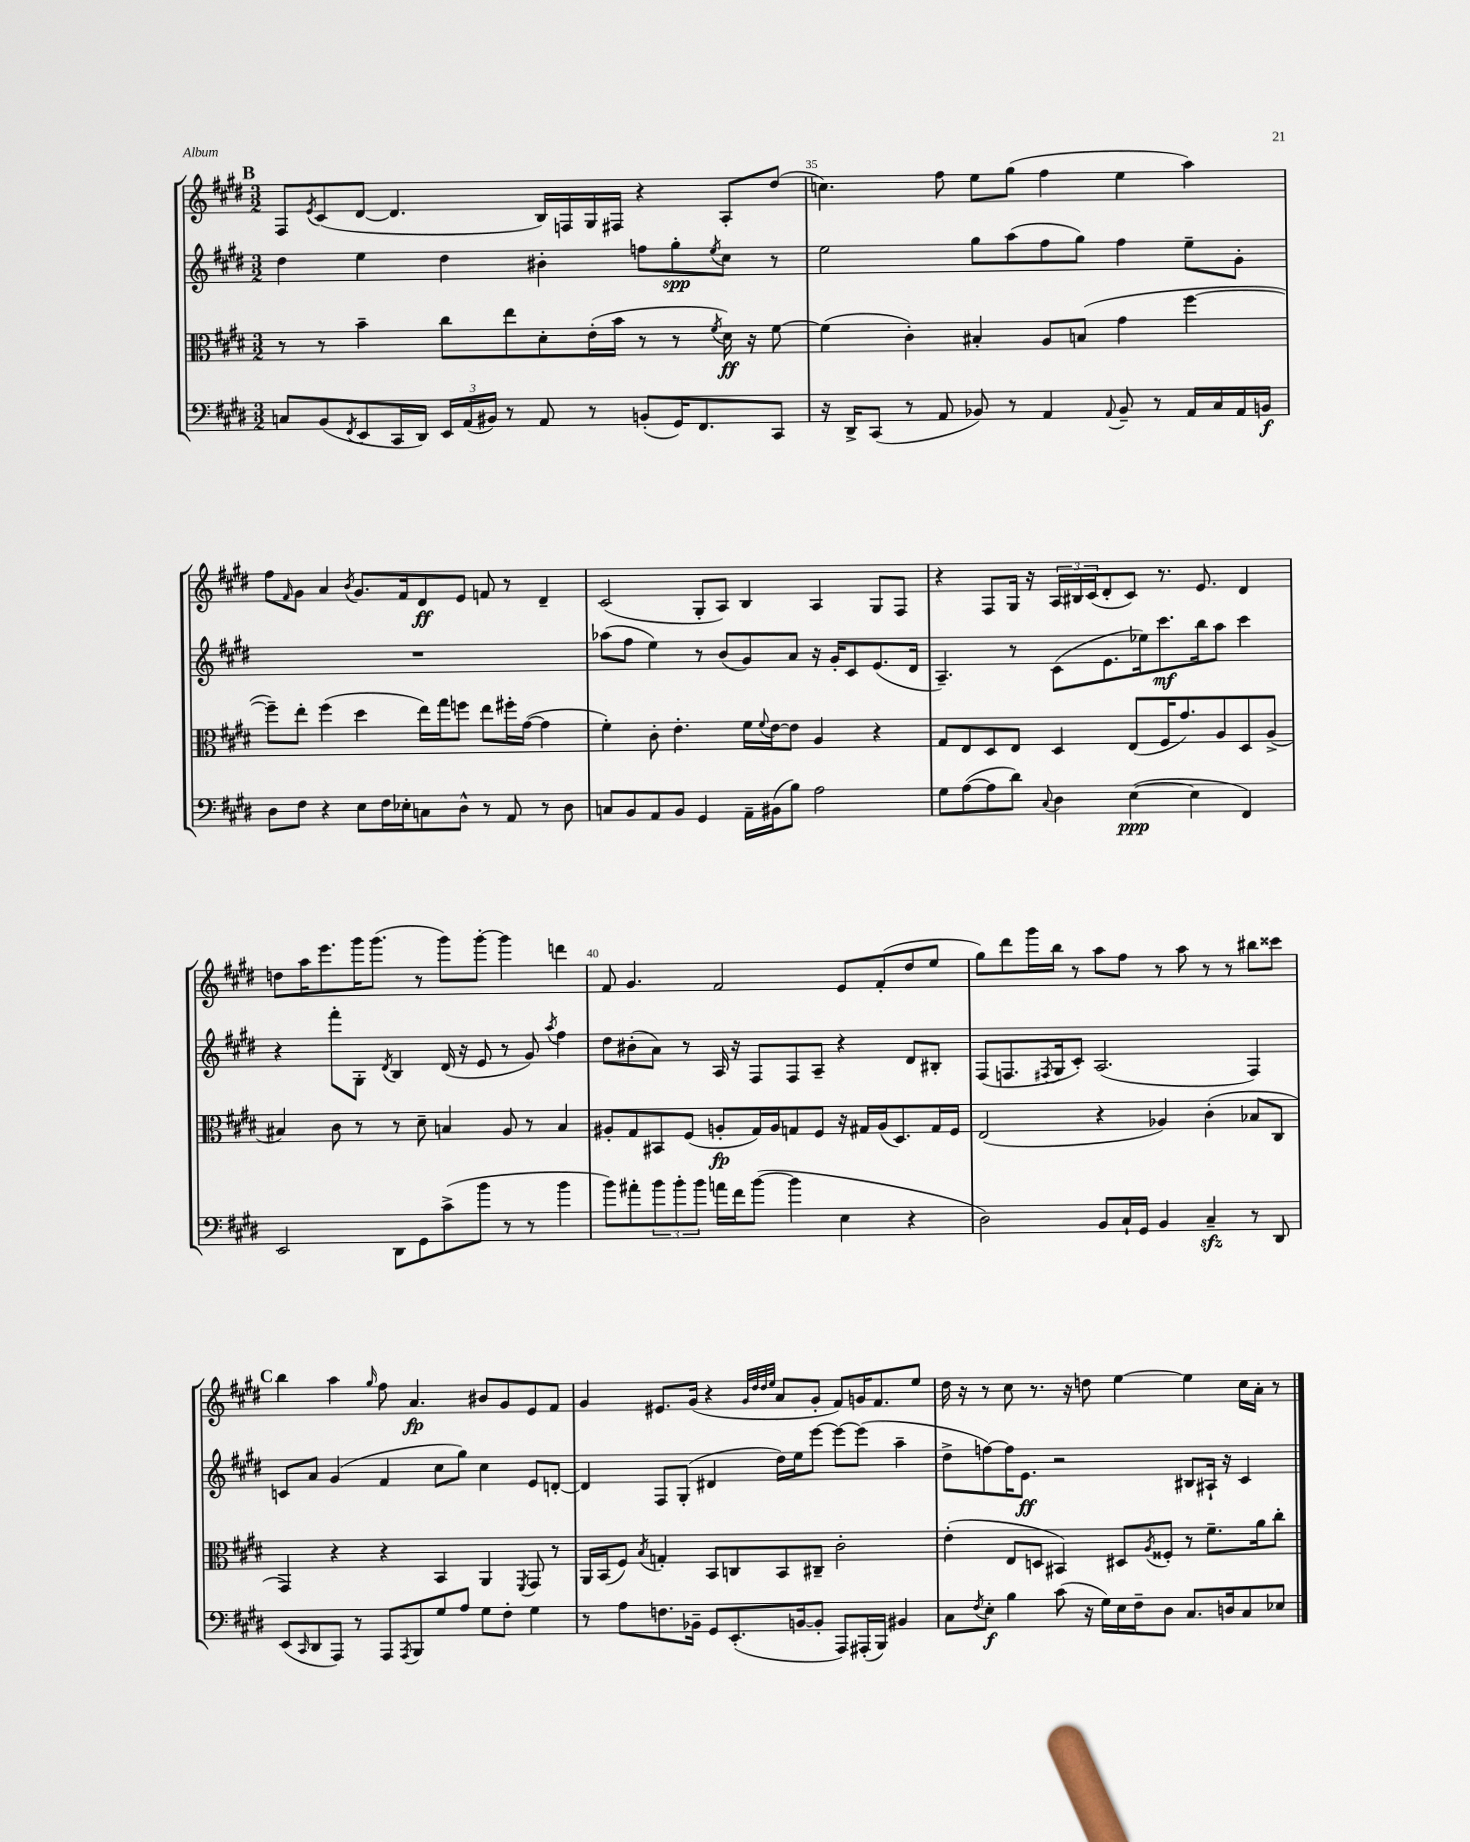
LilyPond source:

<<
\new StaffGroup <<
\new Staff = "s0" {
    \clef treble \key e \major \numericTimeSignature \time 3/2
    \mark \markup { \bold "B" } fis8 \acciaccatura { e'8 } cis'8( dis'8~ dis'4. b16) f16 gis16 fis16 r4 a8-. dis''8( |
    c''4.) fis''8 e''8 gis''8( fis''4 e''4 a''4) |
    fis''8 \grace { fis'16 } gis'8 a'4 \acciaccatura { b'8 } gis'8. fis'16 dis'8\ff e'8 f'8 r8 dis'4-- |
    cis'2( gis8-. a8) b4 a4 gis8 fis8 |
    r4 fis8 gis16 r16 \tuplet 3/2 { a16 bis16 cis'16( } dis'8-. cis'8) r8. e'8. dis'4 |
    d''8 a''16 e'''8. gis'''16 gis'''8.( r8 gis'''8) gis'''8~-. gis'''4 d'''4 |
    fis'8 gis'4. fis'2 e'8 fis'8-.( dis''8 e''8 |
    gis''8) dis'''8 gis'''16 b''16 r8 a''8 fis''8 r8 a''8 r8 r8 bis''8 cisis'''8 |
    \mark \markup { \bold "C" } b''4 a''4 \grace { gis''16 } fis''8 a'4.\fp bis'8 gis'8 e'8 fis'8 |
    gis'4 eis'8. gis'16( r4 \grace { gis'32 dis''32 dis''32 e''32 } a'8 gis'8-. fis'8) g'16 fis'8. e''8 |
    dis''16 r16 r8 cis''8 r8. r16 d''8 e''4~ e''4 cis''16 a'16-. r8 \bar "|." |
}
\new Staff = "s1" {
    \clef treble \key e \major \numericTimeSignature \time 3/2
    \mark \markup { \bold "B" } dis''4 e''4 dis''4 bis'4-. f''8 gis''8-.\spp \acciaccatura { e''8 } cis''8 r8 |
    e''2 gis''8 a''8( fis''8 gis''8) fis''4 e''8-- gis'8-. |
    R1. |
    aes''8( fis''8 e''4) r8 b'8( gis'8) a'8 r16 gis'16-. cis'8 e'8.( dis'16 |
    a4.--) r8 cis'8( e'8. ees''16) cis'''8.\mf b''16 a''8 cis'''4 |
    r4 fis'''8-. gis8-. \acciaccatura { dis'8 } b4 dis'16( r16 e'8 r8 gis'8) \acciaccatura { a''8 } fis''4 |
    dis''8 bis'8-.( a'8) r8 a16 r16 fis8 fis8 a8-- r4 dis'8 bis8-. |
    fis8( f8. \acciaccatura { fis8 } gis16 cis'8-.) a2.( fis4) |
    \mark \markup { \bold "C" } c'8 a'8 gis'4( fis'4 cis''8 gis''8) cis''4 e'8 d'8~-. |
    d'4 fis8 gis8-.( dis'4 dis''16) e''16 e'''8~ e'''8~ e'''8( a''4-- |
    dis''8-> f''8~) f''16 e'8.\ff r2 bis8 ais16-! r16 cis'4 \bar "|." |
}
\new Staff = "s2" {
    \clef alto \key e \major \numericTimeSignature \time 3/2
    \mark \markup { \bold "B" } r8 r8 b'4-- cis''8 e''8 dis'8-. e'16-.( b'16 r8 r8 \acciaccatura { fis'8 } dis'16\ff) r16 fis'8~ |
    fis'4( cis'4-.) bis4-. a8 b8( gis'4 fis''4~ |
    fis''8--) e''8-. fis''4( dis''4 e''16) gis''16 f''8 e''8 fis''16-. gis'16~( gis'4 |
    fis'4-.) cis'8-. e'4.-. fis'16 \appoggiatura { fis'8 } e'16~ e'8 a4 r4 |
    gis8 e8 dis8 e8 dis4 e8( fis16 gis'8.) a8 dis8 a8->( |
    bis4) cis'8 r8 r8 dis'8-- b4 a8 r8 b4 |
    ais8-. gis8 bis,8 fis8( a8-.\fp gis16) a16 g8 fis8 r16 gis16 a16( dis8.) gis16 fis16 |
    e2( r4 aes4) cis'4-.( bes8 cis8 |
    \mark \markup { \bold "C" } gis,4) r4 r4 b,4 a,4 \acciaccatura { fis,8 } gis,8 r8 |
    a,16 b,16( fis8) \acciaccatura { b8 } g4-. b,8 c8 b,8 cis8-- cis'2-. |
    e'4-.( e8 d8 bis,4) dis8 \acciaccatura { a8 } fisis8-. r8 fis'8.-- a'16 cis''8-. \bar "|." |
}
\new Staff = "s3" {
    \clef bass \key e \major \numericTimeSignature \time 3/2
    \mark \markup { \bold "B" } c8 b,8( \acciaccatura { fis,8 } e,8 cis,16 dis,16) \tuplet 3/2 { e,16 a,16( bis,16) } r8 a,8 r8 b,8-.( gis,16) fis,8. cis,8 |
    r16 dis,16-> cis,8( r8 a,8 bes,8) r8 a,4 \appoggiatura { a,8 } bes,8-- r8 a,16 cis16 a,16 b,16\f |
    dis8 fis8 r4 e8 fis16 ees16-. c8 dis8-^ r8 a,8 r8 dis8 |
    c8 b,8 a,8 b,8 gis,4 a,16-- bis,16( b8) a2 |
    gis8 a8~( a8 dis'8) \appoggiatura { cis8 } dis4 e4~\ppp( e4 fis,4) |
    e,2 dis,8 gis,8 cis'8->( b'8 r8 r8 b'4 |
    b'8) ais'8-. \tuplet 3/2 { b'8 b'8-. b'8 } a'16 fis'16 b'8~( b'4 e4 r4 |
    dis2) b,8 cis16-! gis,16 b,4 cis4--\sfz r8 dis,8 |
    \mark \markup { \bold "C" } e,8( \grace { cis,16 } dis,8 a,,8) r8 a,,8 \acciaccatura { a,,8 } b,,8 gis8 a8 gis8 fis8-. gis4 |
    r8 a8 f8. bes,16-- gis,8 e,8.-.( b,16~ b,8-. a,,8) ais,,16-.( b,,16) bis,4 |
    cis8 \acciaccatura { fis8 } e8-.\f b4 cis'8( r16 gis16) e16 fis16-- dis8 cis8. d16 cis8 ees8 \bar "|." |
}
>>
>>
\layout { \context { \Score currentBarNumber = #34 \override BarNumber.break-visibility = ##(#f #t #t) barNumberVisibility = #(every-nth-bar-number-visible 5) } }
